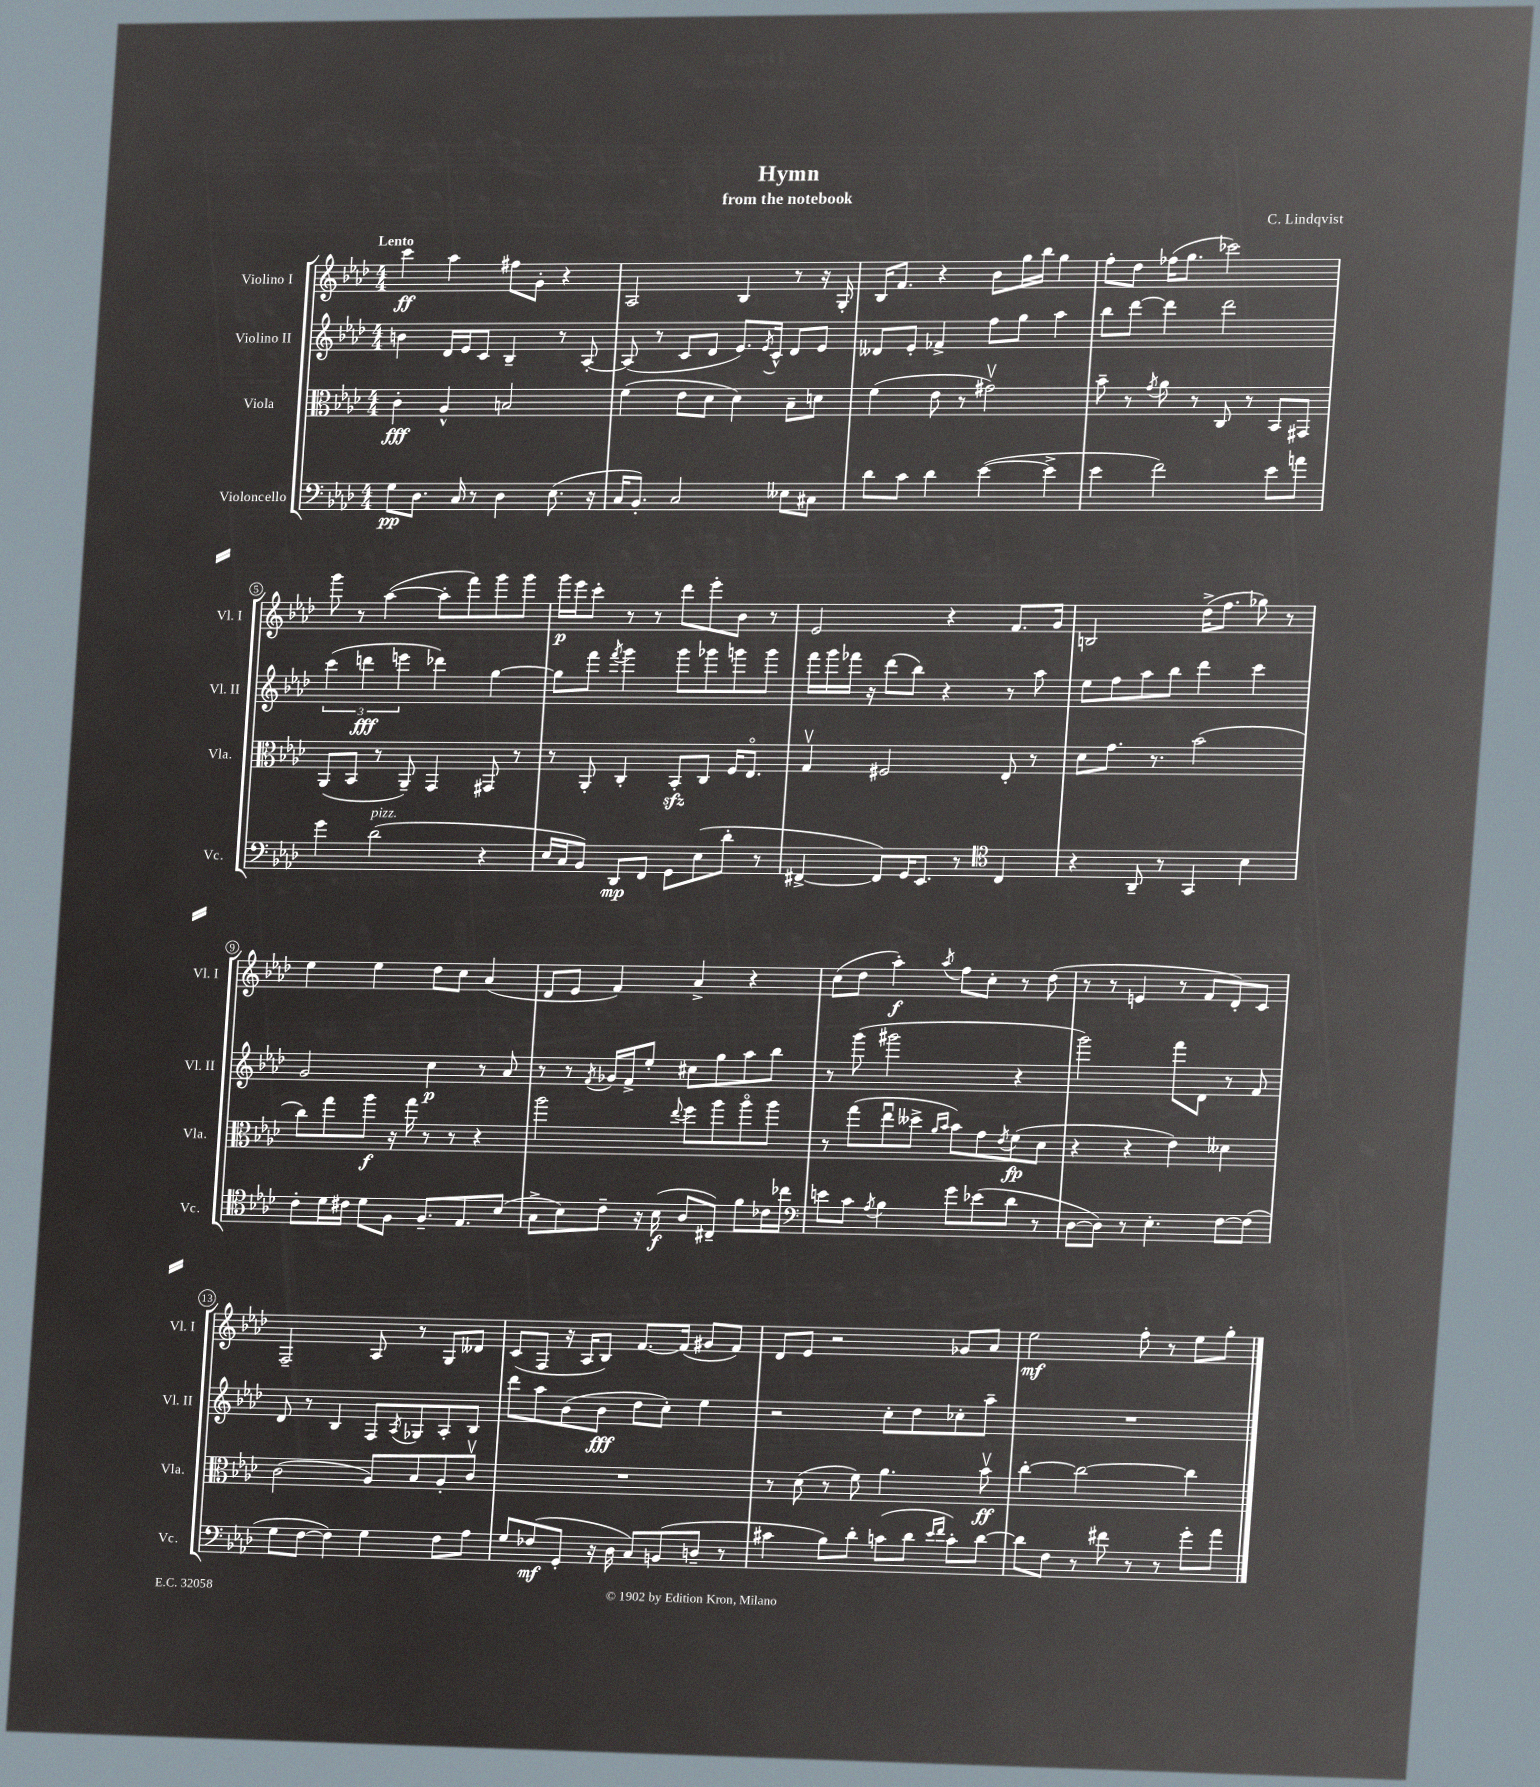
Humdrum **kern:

**kern	**kern	**kern	**kern
*staff4	*staff3	*staff2	*staff1
*clefF4	*clefC3	*clefG2	*clefG2
*k[b-e-a-d-]	*k[b-e-a-d-]	*k[b-e-a-d-]	*k[b-e-a-d-]
*M4/4	*M4/4	*M4/4	*M4/4
8G\L	4c'\	4b\	4ccc\
8.D-\J	.	.	.
.	4A-^^/	16d-/LL	4aa-\
16C/	.	16e-/J	.
8r	.	8c/J	.
4D-\	2B/	4B-~/	8ff#\L
.	.	.	8g'\J
(8.E-\	.	8r	4r
.	.	[8A-'/	.
16r	.	.	.
=	=	=	=
16C/LK	(4f\	(8A-/]	2A-/
8.BB-'/J)	.	.	.
.	.	8r	.
2C/	8e-\L	8c/L	.
.	8d-\J	8d-/J	.
.	4d-\)	8.e-/L)	4B-/
.	.	8qe-/	.
.	.	16c^^/Jk	.
8E--\L	8B-~\L	8d-/L	8r
8C#\J	8d\J	8e-/J	16r
.	.	.	16G'/
=	=	=	=
8d-\L	(4f\	8d--/L	16B-/LK
.	.	.	8.f/J
8c\J	.	8e-'/J	.
4d-\	8e-\	4f-^/	4r
.	8r	.	.
([4e-\	2g#v\)	8ff\L	8b-\L
.	.	8gg\J	16gg\L
.	.	.	16bb-\JJ
4e-^\]	.	4aa-\	4gg\
=	=	=	=
4e-\	8b-~\	8bb-\L	8ff'\L
.	8r	[8ddd-\J	8dd-\J
.	8qg/	.	.
2f\)	8a-\	4ddd-\]	(16ff-\LK
.	.	.	8.gg\J
.	8r	.	.
.	8C/	2ddd-\	2ccc-\)
.	8r	.	.
8e-\L	8BB-/L	.	.
8a\J	8GG#/J	.	.
=	=	=	=
4g\	(8AA-/L	(6ccc\	8ggg\
.	8BB-/J	.	8r
.	.	6ddd\	.
(2d-\	8r	.	([4aa-\
.	.	6eee\	.
.	8AA-~/)	.	.
.	4GG/	4ddd-\)	8aa-'\]L
.	.	.	8fff\)
4r	8GG#/	[4gg\	8ggg\
.	8r	.	8ggg\J
=	=	=	=
16E-/LL	8r	8gg\]L	16ggg\LL
16C/J	.	.	16eee-\J
8BB-/J)	8AA-'/	8fff\J	8ccc'\J
.	.	8qfff/	.
8DD-/L	4C'/	4ggg\	8r
8FF/J	.	.	8r
8GG\L	8BB-'/L	8ggg\L	8ddd-\L
(8E-\	8C/J	8ggg-\	8eee-'\
8d-'\J	16F/LK	8ggg\	8b-\J
.	8.E-o/J	.	.
8r	.	8ggg\J	8r
=	=	=	=
[4FF#^/	4Gv/	16fff\LL	2e-/
.	.	16ggg\	.
.	.	16fff-\JJ	.
.	.	16r	.
8FF#/]L)	2F#/	(8ddd-\L	.
16GG/K	.	8bb-\J)	.
8.EE-/J	.	.	.
.	.	4r	4r
8r	.	.	.
*clefC4	*	*	*
4C/	8E-'/	8r	8.f/L
.	8r	8aa-\	.
.	.	.	16g/Jk
=	=	=	=
4r	8d-\L	8ee-\L	2B/
.	8.g\J	8ff\	.
8AA-~/	.	8aa-\	.
.	8.r	.	.
8r	.	8bb-\J	.
4GG/	(2b-\	4ddd-\	(16dd-^\LK
.	.	.	8.ff\J
4B-\	.	4ccc\	8gg-\)
.	.	.	8r
=	=	=	=
8c'\L	8cc\L)	2g/	4ee-\
16d-\L	8gg\	.	.
16c#\JJ	.	.	.
8d-\L	8aa-\J	.	4ee-\
8F\J	16r	.	.
.	16gg\	.	.
8.F~/L	8r	4cc\	8dd-\L
.	8r	.	8cc\J
8.E-/	.	.	.
.	4r	8r	(4a-/
(8B-/J	.	8a-/	.
=	=	=	=
8G^\L	2aa-\	8r	8d-/L
8B-\)	.	8r	8e-/J
.	.	8qf/	.
8c~\J	.	16g-/LL	4f/)
.	.	16f^/J	.
16r	.	8ee-'/J	.
(16B-\	.	.	.
.	8qqee-/	.	.
8A-/L	8ff\L	8cc#\L	4a-^/
8C#~/J)	8aa-\	8gg\	.
8f\L	8aa-o\	8aa-\	4r
16c-\L	8aa-\J	8bb-\J	.
16cc-\JJ	.	.	.
=	=	=	=
*clefF4	*	*	*
8e\L	8r	8r	(8cc\L
8c\J	(8gg\L	(8ggg\	8dd-\J
8qA-/	.	.	.
4B-\	8ee-u\	2ggg#\	4aa-'\)
.	8dd--^\J	.	.
.	16qqa-/LL	.	.
.	16qqb-/JJ	.	8qaa-/
8g\L	8b-\L)	.	8ff\L
(8e-\	8g\	.	8cc'\J
.	8qe-/	.	.
8d-\J	(8f\	4r	8r
8r	8d-\J	.	(8dd-\
=	=	=	=
[8D-\L	4r	2ggg\)	8r
8D-\]J)	.	.	8r
8r	4r	.	4e/
4.E-'\	.	.	.
.	4e-\)	8fff\L	8r
.	.	8d-\J	8f/L
[8F\L	4d--\	8r	8d-'/)
(8F\]J	.	8f/	8c/J
=	=	=	=
8G\L	(2c\	8d-/	2F~/
[8F\J	.	8r	.
4F\])	.	4B-/	.
4G\	8A-/L)	8F/L	8A-/
.	.	8qA-/	.
.	8B-/	8G-/	8r
8F\L	8A-'/	8A-'/	8G/L
8A-\J	8cv/J	8B-/J	8d--/J
=	=	=	=
8G/L	1r	8ddd-\L	(8c/L
(8F-/	.	8aa-\	8F/J
8GG'/J	.	(8b-\	16r
.	.	.	16A-/LK
16r	.	8b-\J	8B-/J)
16D-\	.	.	.
8C/L)	.	8dd-\L	[8.f/L
(8BB/	.	8cc'\J)	.
.	.	.	(16f/]Jk
8D~/J	.	4ee-\	8g#/L
8r	.	.	8f/J)
=	=	=	=
4c#\	8r	2r	8d-/L
.	(8d-\	.	8e-/J
8B-\L)	8r	.	2r
8d-'\J	8f\)	.	.
(8c\L	4.a-\	8cc'\L	.
8d-\J	.	8dd-\	.
16qqe-/LL	.	.	.
16qqf/JJ	.	.	.
8c'\L)	.	8cc-'\	8g-/L
[8d-\J	8b-v\	8aa-~\J	8a-/J
=	=	=	=
8d-\]L	[4cc'\	1r	2ee-\
8F\J	.	.	.
8r	2cc\_	.	.
8f#\	.	.	.
8r	.	.	8ff'\
8r	.	.	8r
8g'\L	4cc\]	.	8ee-\L
8a-\J	.	.	8gg'\J
==	==	==	==
*-	*-	*-	*-
